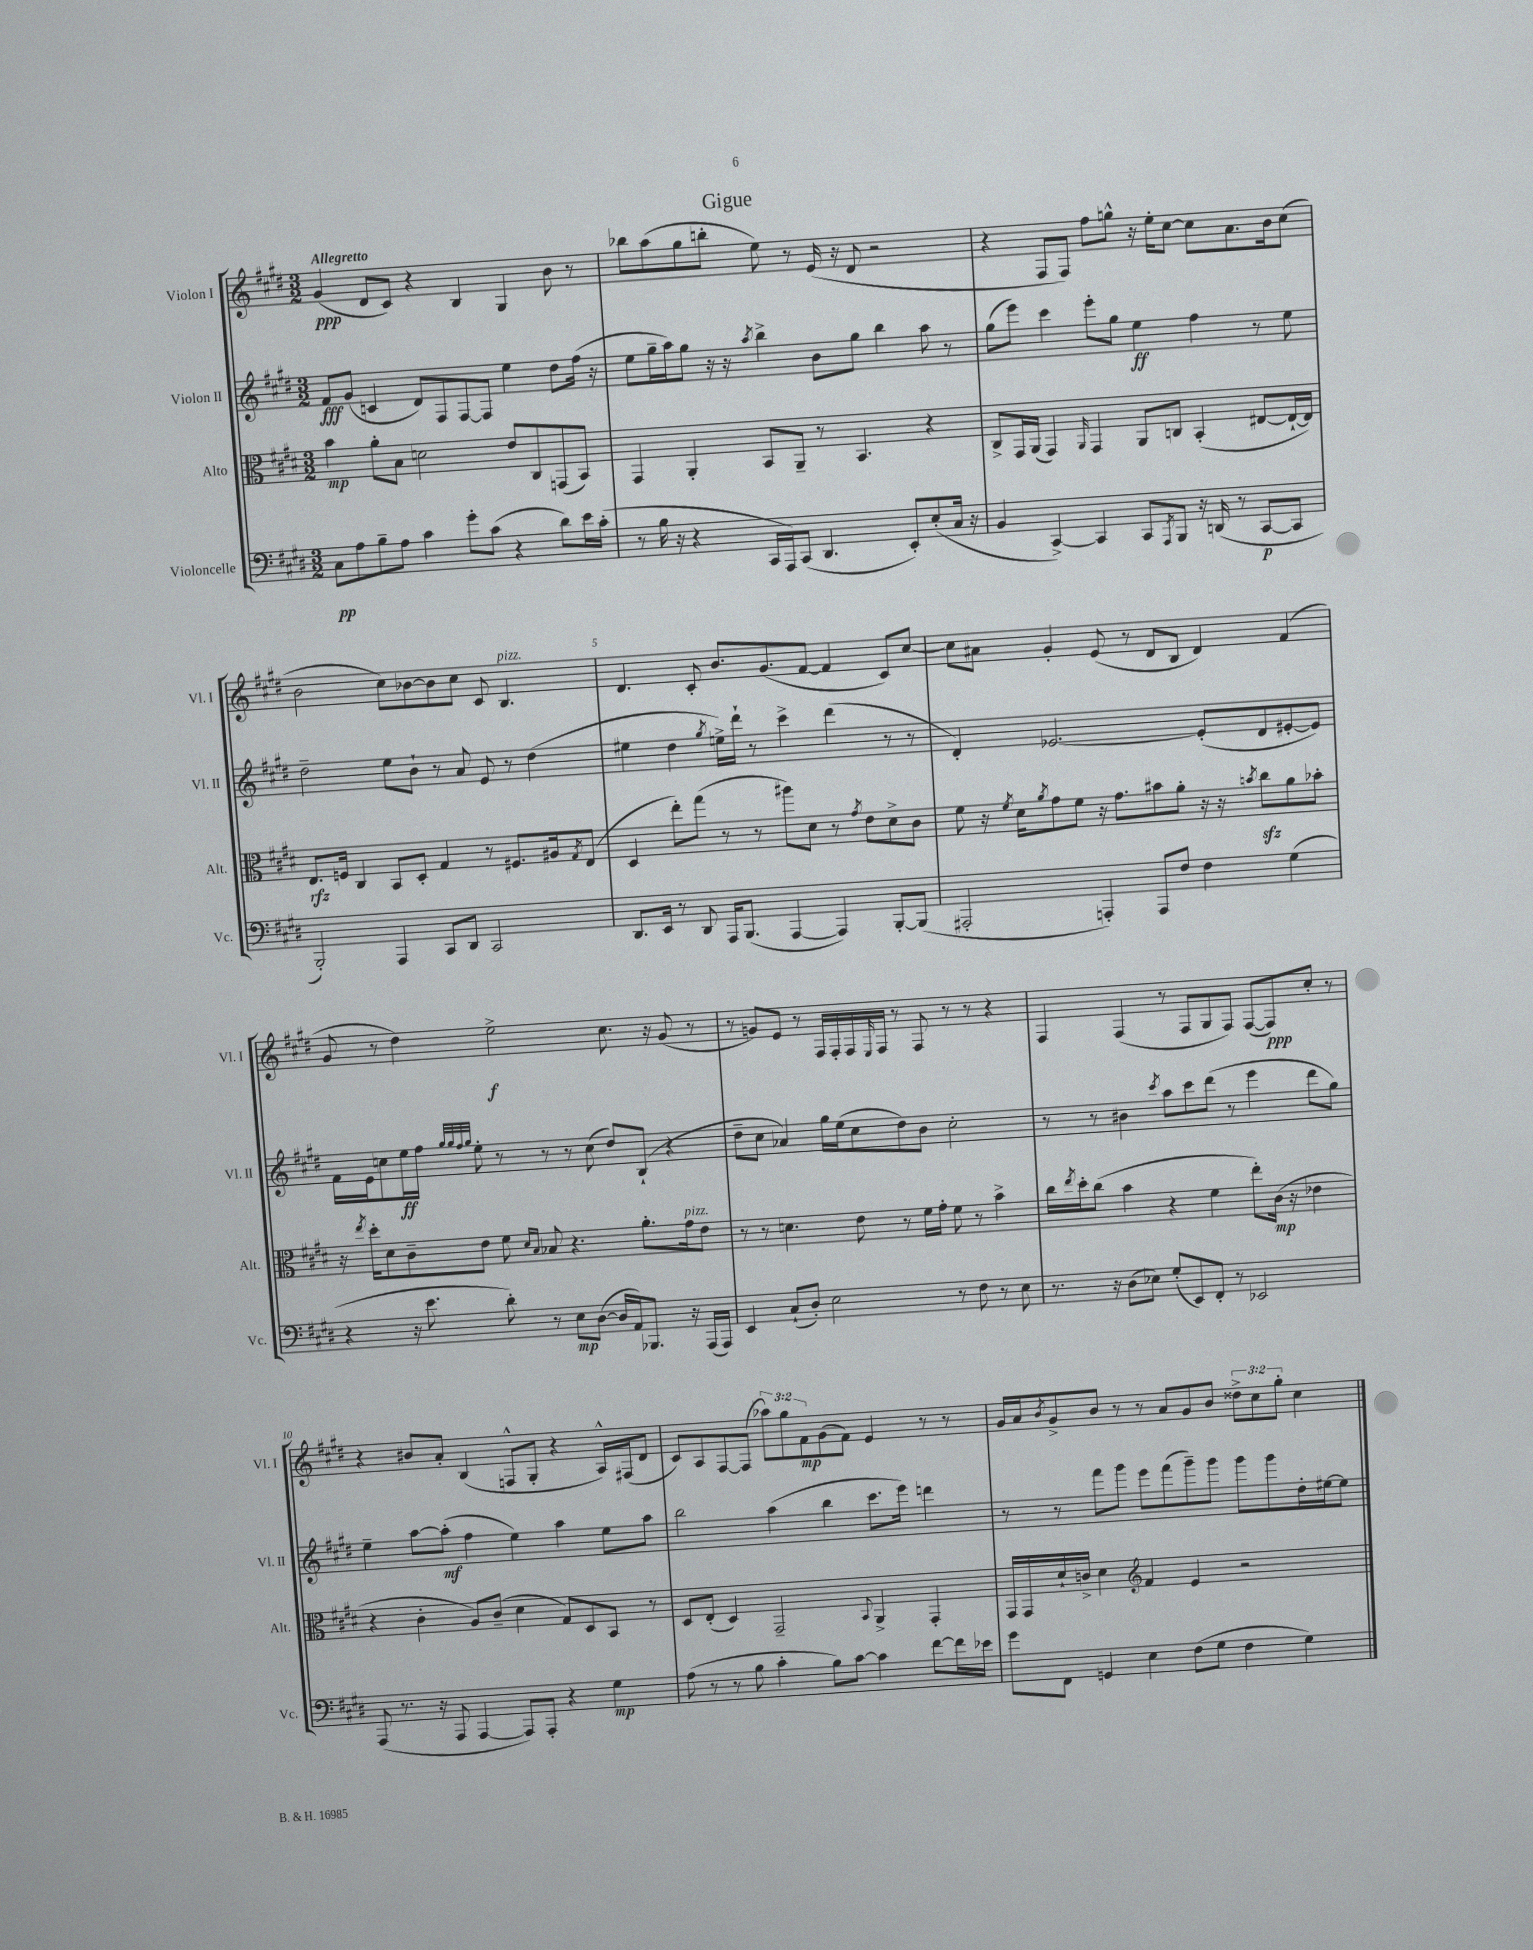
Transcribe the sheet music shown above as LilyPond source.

\header { title = "Gigue" }
<<
\new StaffGroup <<
\new Staff = "s0" \with { instrumentName = "Violon I" shortInstrumentName = "Vl. I" } {
    \clef treble \key e \major \numericTimeSignature \time 3/2 \override Staff.TupletNumber.text = #tuplet-number::calc-fraction-text \tempo "Allegretto"
    gis'4\ppp( dis'8 cis'8) r4 b4 gis4 b'8 r8 |
    bes''8 a''8( gis''8 b''8-. e''8) r8 e'16( r16 dis'8 r2 |
    r4 fis8 fis8) fis''8 g''8-^ r16 e''16-. cis''8~ cis''8 a'8. b'16 cis''8( |
    b'2 cis''8) bes'8~ bes'8 cis''8 cis'8 b4.^\markup { \italic "pizz." } |
    dis'4. cis'8-. b'8. gis'8.( fis'8~ fis'4 cis'8) cis''8~ |
    cis''8 ais'8 gis'4-. e'8( r8 dis'8 b8 dis'4) fis'4( |
    gis'8 r8 dis''4) e''2->\f cis''8. r16 gis'8( r8 |
    r8 g'8) e'8 r8 fis16 fis16-. fis16 \grace { e16 } fis16 r8 fis8 r8 r8 r4 |
    fis4 fis4( r8 fis8 gis8 fis8) fis8~( fis8\ppp) cis''8-. r8 |
    r4 bis'8 a'8-. b4( f8-^ gis8-. r4 a16-^) fis16( dis'8 |
    cis'8) a8 fis8~ fis8( \tuplet 3/2 { aes''8) gis''8 fis'8\mp } gis'8( fis'8) e'4 r8 r8 |
    gis'16 a'16 \acciaccatura { b'8 } gis'8-> b'8 r8 r8 a'8 gis'8 b'8 \tuplet 3/2 { disis''8-> cis''8 gis''8-. } cis''4 \bar "|." |
}
\new Staff = "s1" \with { instrumentName = "Violon II" shortInstrumentName = "Vl. II" } {
    \clef treble \key e \major \numericTimeSignature \time 3/2
    fis'8\fff gis'8( c'4 dis'8) fis8 fis8~ fis8 e''4 dis''8 fis''16( r16 |
    e''8 gis''16-- a''16) gis''8 r16 r16 \acciaccatura { a''8 } b''4-> b'8 gis''8 b''4 a''8 r8 |
    gis''8( e'''8) cis'''4 e'''8-. gis''8 e''4\ff fis''4 r8 e''8 |
    dis''2-- e''8 b'8-! r8 a'8 e'8 r8 dis''4( |
    eis''4 dis''4 \acciaccatura { gis''8 } e''16->) dis'''16-! r8 cis'''4-> dis'''4( r8 r8 |
    dis'4-.) ees'2.~ ees'8-.( dis'8 eis'8~-. eis'8) |
    fis'16 e'16 c''8 e''16\ff fis''16 \grace { gis''32 gis''32 fis''32 gis''32 } e''8-. r8 r8 r8 c''8( dis''8) b8-!( r4 |
    dis''8-- cis''8 aes'4) gis''16 e''16( cis''8 dis''8) b'8 cis''2-. |
    r8 r8 bis'4 \acciaccatura { cis'''8 } a''8 cis'''8 dis'''8( r8 e'''4 dis'''8 gis''8) |
    e''4-- a''8~ a''8-.\mf( fis''4 e''4) a''4 e''8 a''8 |
    b''2 a''4( b''4 cis'''8. e'''16) d'''4 |
    r8 r8 fis'''8 gis'''8 e'''8 fis'''8( gis'''8--) gis'''8 gis'''8 gis'''8 dis''16-. eis''16~ eis''8 \bar "|." |
}
\new Staff = "s2" \with { instrumentName = "Alto" shortInstrumentName = "Alt." } {
    \clef alto \key e \major \numericTimeSignature \time 3/2
    b'4\mp a'8-. b8 d'2 e'8 cis8 g,8( b,8) |
    gis,4 a,4-. b,8 a,8-- r8 b,4. r4 |
    cis8-> gis,16 a,16( gis,4) \grace { a,16 } gis,4 a,8 c8 b,4-.( eis8~ eis16~-! eis16) |
    e8.\rfz f16 cis4 b,8 dis8-. gis4 r8 fis8. ais16 \acciaccatura { gis8 } e8( |
    dis4 e''8-.) gis''8( r8 r8 ais''8) dis'8 r8 \acciaccatura { gis'8 } e'8 dis'8-> cis'8 |
    fis'8 r16 \acciaccatura { fis'8 } dis'16 \acciaccatura { a'8 } gis'8 fis'8 r16 gis'8. bis'8 a'8-. r16 r16 \acciaccatura { b'8 } cis''8\sfz a'8 bes'8-. |
    r16 \acciaccatura { e''8 } dis''16-. dis'8 cis'8-- e'8 fis'8 \grace { dis'16 b16 } bes8 r4. a'8.-. gis'16^\markup { \italic "pizz." } e'8 |
    r8 r8 d'4. e'8 r8 fis'16 gis'16-. fis'8 r8 b'4-> |
    cis''16 \acciaccatura { e''8 } dis''16-. cis''8( b'4 r4 fis'4 e''8-.) cis'16\mp( r16 ees'4 |
    r4 cis'4-. a8) cis'8--( dis'4 gis8) dis8 b,8 r8 |
    dis8 e8-.( dis4) gis,2-- \appoggiatura { b,8 } a,4-> gis,4-. |
    gis,16 gis,16 dis'16-! c'16-> dis'4 \clef treble fis'4 e'4 r2 \bar "|." |
}
\new Staff = "s3" \with { instrumentName = "Violoncelle" shortInstrumentName = "Vc." } {
    \clef bass \key e \major \numericTimeSignature \time 3/2
    cis8\pp a8 b8-- a8 cis'4 gis'8-. cis'8( r4 dis'8) e'16 cis'16-.( |
    r8 b16 r16 r4 cis,16 a,,16) cis,8( dis,4. e,8-.) e8-.( cis16 r16 |
    b,4 cis,4~->) cis,4 cis,8 \acciaccatura { a,,8 } b,,8 r16 d,16( r8 cis,8~\p cis,8 |
    b,,2-.) a,,4 cis,8 dis,8 cis,2 |
    dis,8. e,16 r8 dis,8 a,,16 b,,8.( a,,4~ a,,4) b,,8~-. b,,8( |
    ais,,2-. a,,4-.) a,,8 fis8 fis4 gis4( |
    r4 r16 e'8. dis'8-.) r8 e8\mp dis8~( dis16 a,16) bes,,8. r16 a,,16( a,,16) |
    e,4 cis8-!( dis8-.) e2 r8 fis8 r8 e8 |
    r8. r16 dis8( ees8) gis8-.( e,8) fis,8-. r8 ees,2 |
    a,,8( r8. r16 a,,8 a,,4~ a,,8) a,,8-. r4 gis4\mp |
    a8( r8 r8 b8 cis'4-. b8) cis'8~ cis'4 fis'8~ fis'16 ees'16 |
    gis'8 fis,8 g,4 e4 fis8( gis8 fis4 gis4) \bar "|." |
}
>>
>>
\layout { \context { \Score \override BarNumber.break-visibility = ##(#f #t #t) barNumberVisibility = #(every-nth-bar-number-visible 5) } }
